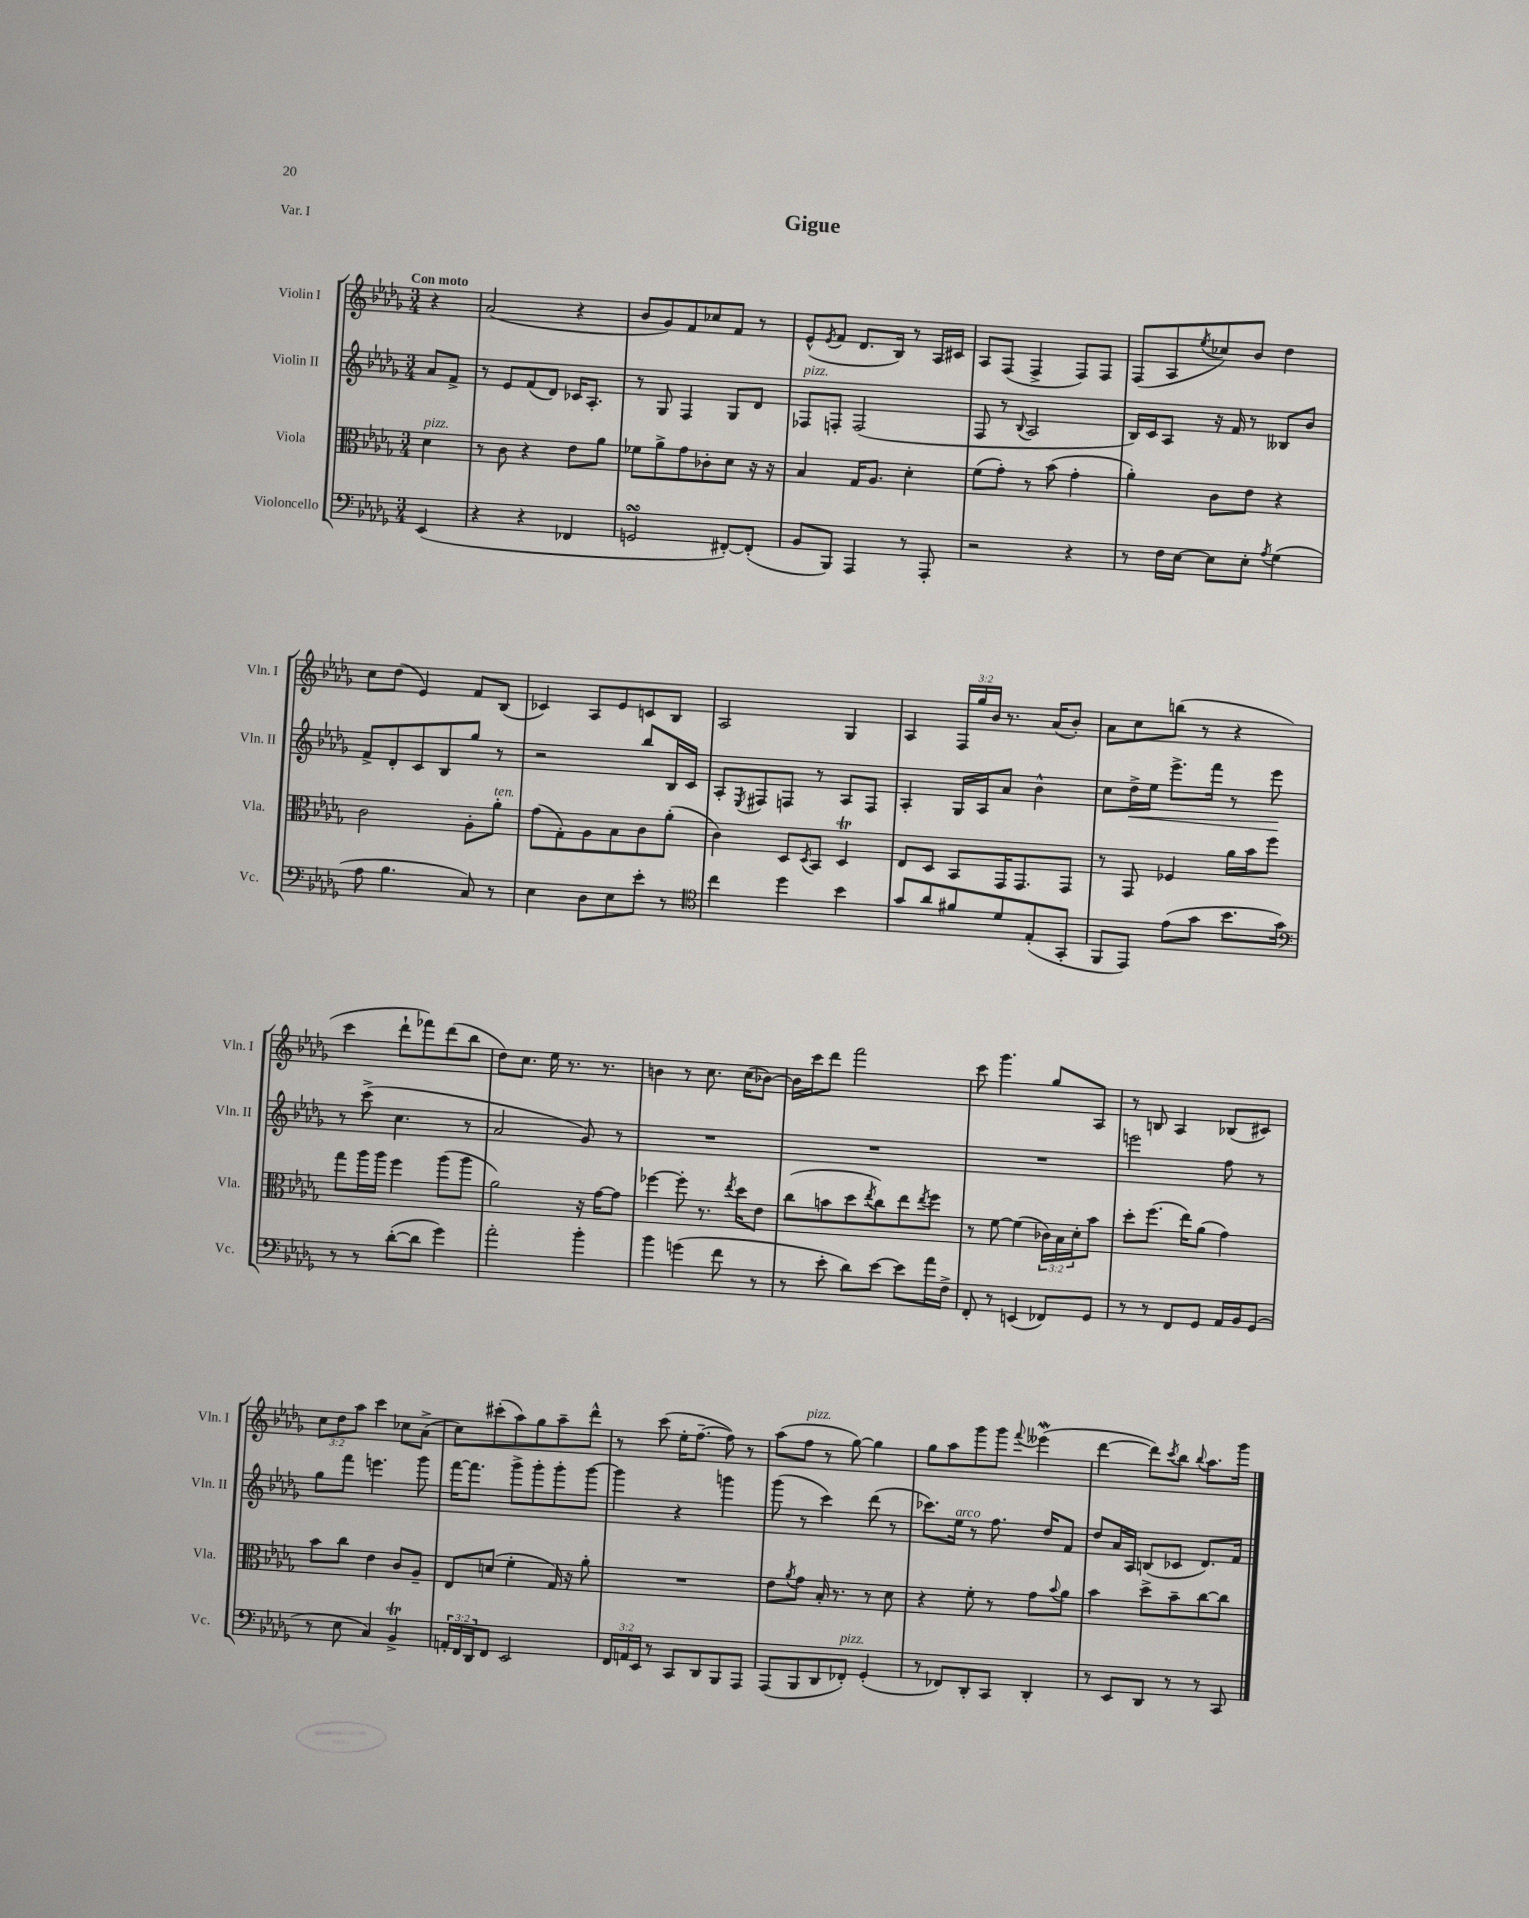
\header { title = "Gigue" piece = "Var. I" }
<<
\new StaffGroup <<
\new Staff = "s0" \with { instrumentName = "Violin I" shortInstrumentName = "Vln. I" } {
    \clef treble \key des \major \numericTimeSignature \time 3/4 \override Staff.TupletNumber.text = #tuplet-number::calc-fraction-text \partial 4 \tempo "Con moto"
    r4 |
    aes'2( r4 |
    bes'8 ges'8) f'8 ces''8 f'8 r8 |
    ees'8-^( \acciaccatura { ees'8 } f'8 des'8. bes16) r8 aes16 cis'16 |
    aes8 f8( f4-> f8) f8 |
    f8( aes8 \acciaccatura { ees''8 } ces''8) bes'8 des''4 |
    c''8 des''8( ees'4) f'8 bes8( |
    ces'4) aes8 ees'8 c'8 bes8 |
    aes2 ges4 |
    aes4 \tuplet 3/2 { f16 ges''16 bes'16 } r8. aes'16( bes'8-.) |
    aes'8 c''8 b''8( r8 r4 |
    c'''4 des'''8-! fes'''8) des'''8( bes''8 |
    des''8) c''8. ees''16 r8. r8. |
    b'4 r8 c''8. c''16( bes'8~) |
    bes'16 c'''16 des'''8 f'''2 |
    c'''8 ges'''4. ges''8 aes8 |
    r8 b8 aes4 bes8( cis'8) |
    \tuplet 3/2 { c''8 des''8 aes''8 } c'''4 ces''8 aes'8->( |
    c''8) cis'''8-.( aes''8) ges''8 aes''8-- des'''8-^ |
    r8 c'''8( ees''16-. f''8.~-- f''8) r8 |
    aes''8( f''8^\markup { \italic "pizz." } r8 ges''8~) ges''4 |
    ges''8 aes''8 ges'''8 ges'''8 \appoggiatura { f'''8 } eeses'''4\mordent( |
    des'''4~ des'''8) \acciaccatura { c'''8 } bes''8 \appoggiatura { bes''8 } aes''8. ges'''16 \bar "|." |
}
\new Staff = "s1" \with { instrumentName = "Violin II" shortInstrumentName = "Vln. II" } {
    \clef treble \key des \major \numericTimeSignature \time 3/4 \partial 4
    aes'8 f'8-> |
    r8 ees'8 f'8( des'8) ces'16 aes8.-. |
    r8 ges8 f4 ges8 des'8 |
    fes8^\markup { \italic "pizz." } f8-. f2( |
    f8 r8 \appoggiatura { bes8 } aes2 |
    bes16) c'16 aes8 r16 f'16 r8 beses8 bes'8 |
    f'8-> des'8-. c'8 bes8 ges''8 r8 |
    r2 bes''8 bes16 c'16 |
    aes8-. \acciaccatura { ees8 } fis8 f8 r8 aes8 f8 |
    aes4-. ges16 aes16 aes'8 bes'4-^ |
    c''8 des''16->\< ees''16 ees'''8.-> f'''16 r8 ees'''8\! |
    r8 c'''8->( c''4. r8 |
    aes'2 ges'8) r8 |
    R2. |
    R2. |
    R2. |
    e'''2 f''8 r8 |
    ges''8 f'''8 e'''4. ges'''8 |
    f'''16~ f'''8. ges'''8-> ges'''8-. ges'''8-. ges'''8~ |
    ges'''4 r4 g'''4 |
    ges'''8( r8 c'''4) des'''8( r8 |
    ces'''8.) ees''16^\markup { \italic "arco" } r8 f''8. des''16 f'8 |
    des''8 aes'16 aes16 b8( ces'8 des'8.) f'16 \bar "|." |
}
\new Staff = "s2" \with { instrumentName = "Viola" shortInstrumentName = "Vla." } {
    \clef alto \key des \major \numericTimeSignature \time 3/4 \override Staff.TupletNumber.text = #tuplet-number::calc-fraction-text \partial 4
    des'4^\markup { \italic "pizz." } |
    r8 c'8 r4 ees'8 aes'8 |
    fes'8 aes'8-> ges'8 ces'8-. des'8 r16 r16 |
    bes4 ges16 aes8. des'4-. |
    f'8( ges'8-.) r8 bes'8( ges'4-. |
    aes'4-.) c'8 ees'8 r4 |
    c'2 aes8-. aes'8-.^\markup { \italic "ten." } |
    ges'8( ges8-.) aes8 bes8 c'8 aes'8-.( |
    c'4) des8 \acciaccatura { des8 } bes,8 des4\trill |
    ees8 des8 bes,8 ges,16 ges,8. ges,8 |
    r8 ges,8 fes4 aes'16 bes'16 f''8 |
    ges''8 aes''16 aes''16 f''4 aes''8( aes''8 |
    aes'2) r16 ges'16~ ges'8 |
    fes''4~ fes''8-. r8. \acciaccatura { ees''8 } des''16 ees'8 |
    c''8( b'8 des''8 \acciaccatura { ees''8 } c''8) ees''8 \acciaccatura { ees''8 } f''8 |
    r8 f'8~ f'4( \tuplet 3/2 { ces'16) bes16 des'16-. } bes'8 |
    des''8-. f''8.( ees''16) aes'8( ges'4) |
    bes'8 c''8 ees'4 c'8 aes8-- |
    ees8 d'8( f'4-. ges16) r16 aes'8-. |
    R2. |
    ees'8 \acciaccatura { aes'8 } ges'8 bes16-. r8. r8 des'8 |
    r4 f'8-. r8 ges'8 \appoggiatura { bes'8 } aes'8 |
    bes'4 des''8-> bes'8-- c''8~ c''8 \bar "|." |
}
\new Staff = "s3" \with { instrumentName = "Violoncello" shortInstrumentName = "Vc." } {
    \clef bass \key des \major \numericTimeSignature \time 3/4 \override Staff.TupletNumber.text = #tuplet-number::calc-fraction-text \partial 4
    ees,4( |
    r4 r4 fes,4 |
    g,2\turn fis,8~-.) fis,8-.( |
    bes,8 bes,,8) aes,,4 r8 aes,,8-. |
    r2 r4 |
    r8 f16 ees16~ ees8 ees8-. \acciaccatura { aes8 } ges4( |
    aes8 bes4. c8) r8 |
    ees4 des8 ees8 ees'8-. r8 |
    \clef tenor c''4 des''4 bes'4 |
    ges'8 aes'8 fis'8 des'8 ees8-.( ges,8-. |
    f,8 ees,8) ees'8( ges'8 bes'8. ges'16) |
    \clef bass r8 r8 des'8~-.( des'8 ges'4) |
    aes'2-. bes'4-. |
    bes'4 g'4( f'8 r8 |
    r8 ees'8-. des'8) ees'8~ ees'8 aes'16 f16-> |
    f,8-. r8 e,4( fes,8) ges,8 |
    r8 r8 f,8 ges,8 aes,16 bes,16 ges,8( |
    r8 ees8 c4) bes,4->\trill |
    \tuplet 3/2 { a,16-. f,16 des,16 } f,8 ees,2 |
    \tuplet 3/2 { f,16 a,16 ees,16 } r8 c,8 des,8 bes,,8 aes,,8 |
    aes,,8( bes,,8 des,8 fes,8-.^\markup { \italic "pizz." }) ges,4-.( |
    r8 fes,8) des,8-. c,8 des,4-. |
    r8 ees,8 des,8 r8 r8 c,8 \bar "|." |
}
>>
>>
\layout { \context { \Score \remove "Bar_number_engraver" } }
